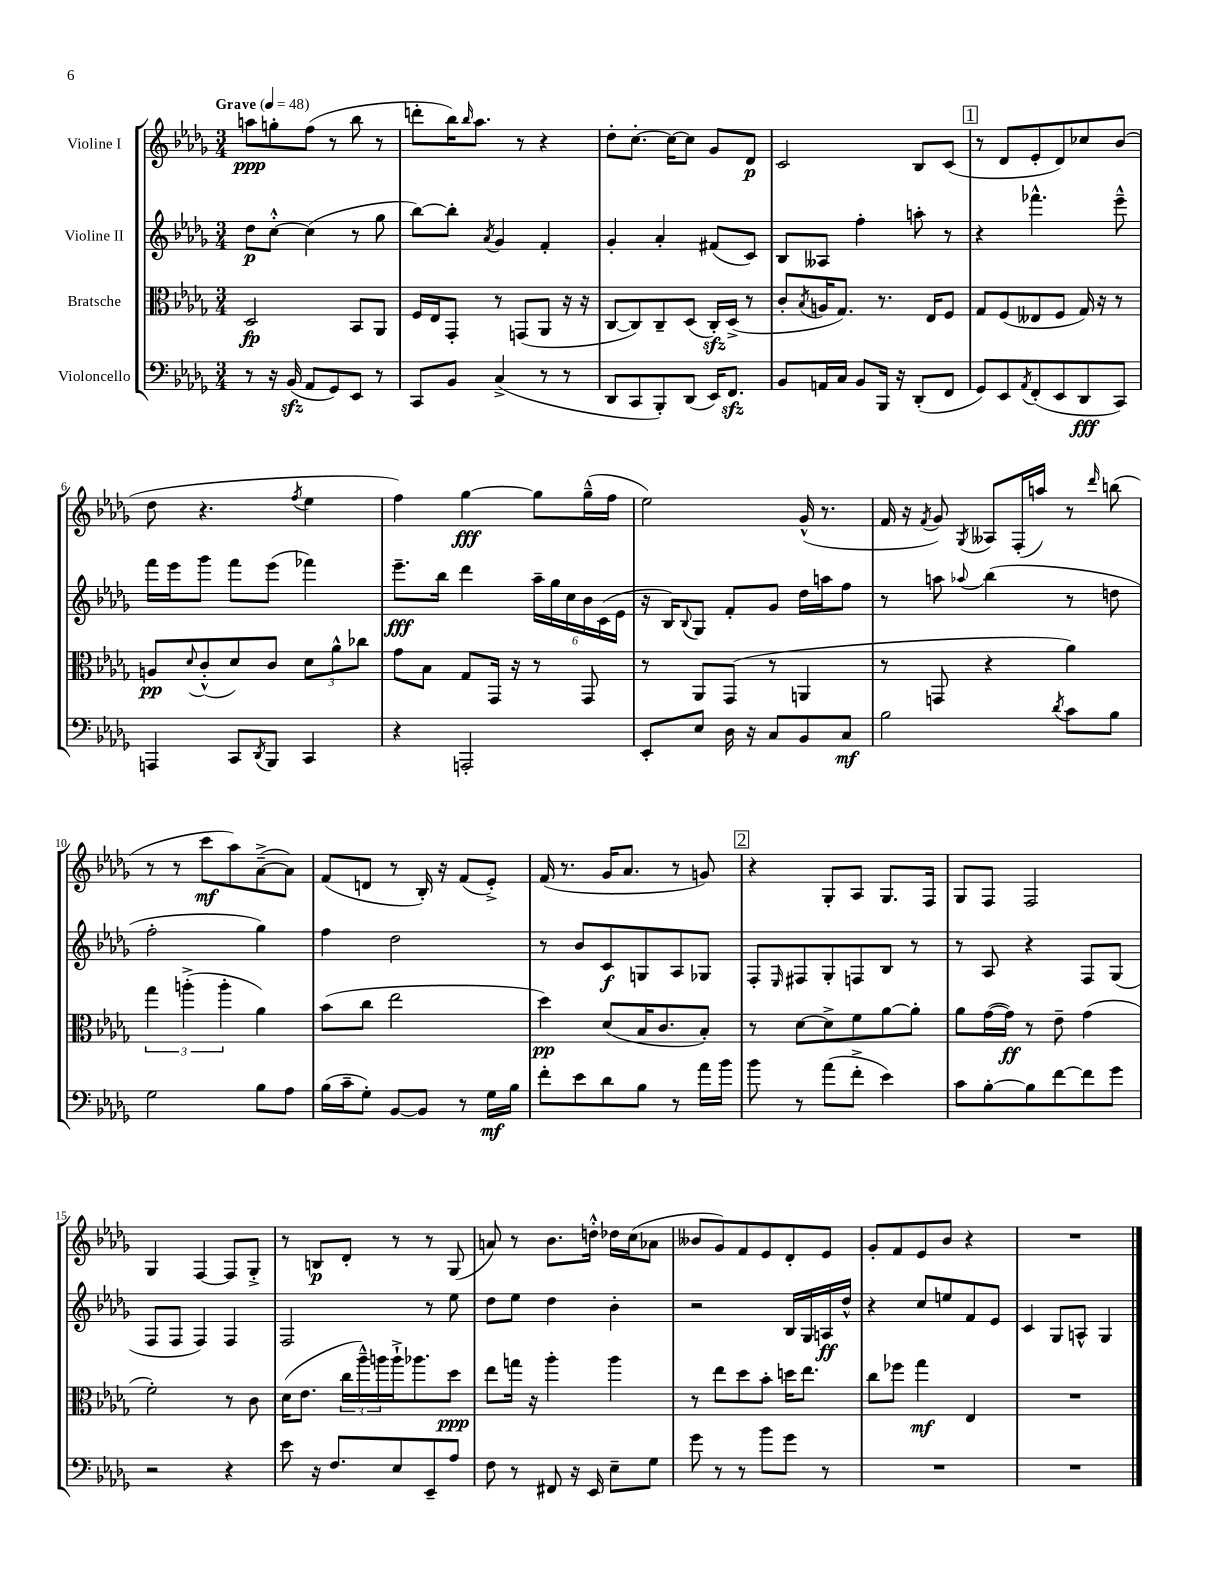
<<
\new StaffGroup <<
\new Staff = "s0" \with { instrumentName = "Violine I" } {
    \clef treble \key des \major \numericTimeSignature \time 3/4 \tempo "Grave" 4 = 48
    a''8\ppp g''8-. f''8( r8 bes''8 r8 |
    d'''8-. bes''16) \grace { bes''16 } aes''8. r8 r4 |
    des''8-. c''8.~-. c''16~ c''8 ges'8 des'8\p |
    c'2 bes8 c'8( |
    \mark \markup { \box "1" } r8 des'8 ees'8-. des'8) ces''8 bes'8( |
    des''8 r4. \acciaccatura { f''8 } ees''4 |
    f''4) ges''4~\fff ges''8 ges''16---^( f''16 |
    ees''2) ges'16-^( r8. |
    f'16 r16 \acciaccatura { f'8 } ges'8) \acciaccatura { ges8 } aeses8 f16-.( a''16) r8 \grace { des'''16 } b''8( |
    r8 r8 c'''8\mf aes''8) aes'8~--->( aes'8) |
    f'8( d'8 r8 bes16-.) r16 f'8( ees'8-.->) |
    f'16( r8. ges'16 aes'8. r8 g'8) |
    \mark \markup { \box "2" } r4 ges8-. aes8 ges8. f16 |
    ges8 f8 f2 |
    ges4 f4~ f8 ges8-.-> |
    r8 b8\p des'8-. r8 r8 ges8( |
    a'8) r8 bes'8. d''16-.-^ des''16 c''16( aes'8 |
    beses'8 ges'8) f'8 ees'8 des'8-. ees'8 |
    ges'8-. f'8 ees'8 bes'8 r4 |
    R2. \bar "|." |
}
\new Staff = "s1" \with { instrumentName = "Violine II" } {
    \clef treble \key des \major \numericTimeSignature \time 3/4
    des''8\p c''8~-.-^ c''4( r8 ges''8 |
    bes''8~) bes''8-. \acciaccatura { aes'8 } ges'4 f'4-. |
    ges'4-. aes'4-. fis'8( c'8) |
    bes8 aeses8 f''4-. a''8-. r8 |
    \mark \markup { \box "1" } r4 fes'''4.-^ ees'''8---^ |
    f'''16 ees'''16 ges'''8 f'''8 ees'''8( fes'''4) |
    ees'''8.--\fff bes''16 des'''4 \tuplet 6/4 { aes''16-- ges''16 c''16 bes'16 c'16( ees'16 } |
    r16 bes16) \appoggiatura { bes8 } ges8 f'8-. ges'8 des''16 a''16 f''8 |
    r8 a''8 \appoggiatura { aes''8 } bes''4( r8 d''8 |
    f''2-. ges''4) |
    f''4 des''2 |
    r8 bes'8 c'8\f g8 aes8 ges8 |
    \mark \markup { \box "2" } f8-. \grace { ees16 } fis8 ges8-. f8 bes8 r8 |
    r8 aes8 r4 f8 ges8( |
    f8 f8 f4) f4 |
    f2 r8 ees''8 |
    des''8 ees''8 des''4 bes'4-. |
    r2 bes16 ges16 a16\ff des''16-^ |
    r4 c''8 e''8 f'8 ees'8 |
    c'4 ges8 a8-^ ges4 \bar "|." |
}
\new Staff = "s2" \with { instrumentName = "Bratsche" } {
    \clef alto \key des \major \numericTimeSignature \time 3/4
    des2\fp bes,8 aes,8 |
    f16 ees16 ges,8-. r8 g,8( aes,8 r16 r16 |
    c8~ c8) c8-- des8( c16-.\sfz) des16->( r8 |
    c'8-. \acciaccatura { bes8 } a16 ges8.) r8. ees16 f8 |
    \mark \markup { \box "1" } ges8 f8( eeses8 f8 ges16) r16 r8 |
    a8\pp \appoggiatura { des'8 } c'8-.-^( des'8) c'8 \tuplet 3/2 { des'8 aes'8-^ ces''8 } |
    ges'8 bes8 ges8 ges,16 r16 r8 ges,8 |
    r8 aes,8 ges,8( r8 a,4 |
    r8 g,8 r4 aes'4) |
    \tuplet 3/2 { ges''4 a''4-.->( a''4-. } aes'4) |
    bes'8( c''8 ees''2 |
    des''4\pp) des'8( bes16 c'8. bes8-.) |
    \mark \markup { \box "2" } r8 des'8~ des'8-> f'8 aes'8~ aes'8-. |
    aes'8 ges'16~( ges'16\ff) r8 ees'8-- ges'4( |
    f'2-.) r8 c'8 |
    des'16( ees'8. \tuplet 3/2 { c''16 aes''16---^) a''16 } a''16-!-> aes''8. des''8\ppp |
    ees''8 g''16 r16 aes''4-. aes''4 |
    r8 ees''8 des''8 bes'8-. d''16 ees''8. |
    c''8 fes''8 ges''4\mf ees4 |
    R2. \bar "|." |
}
\new Staff = "s3" \with { instrumentName = "Violoncello" } {
    \clef bass \key des \major \numericTimeSignature \time 3/4
    r8 r16 bes,16\sfz( aes,8 ges,8) ees,8 r8 |
    c,8 bes,8 c4->( r8 r8 |
    des,8 c,8 bes,,8-.) des,8( ees,16) f,8.\sfz |
    bes,8 a,16 c16 bes,8 bes,,16 r16 des,8-.( f,8 |
    \mark \markup { \box "1" } ges,8) ees,8 \acciaccatura { aes,8 } f,8-.( ees,8 des,8\fff c,8) |
    a,,4 c,8 \acciaccatura { des,8 } bes,,8 c,4 |
    r4 a,,2-. |
    ees,8-. ees8 des16 r16 c8 bes,8 c8\mf |
    bes2 \acciaccatura { des'8 } c'8 bes8 |
    ges2 bes8 aes8 |
    bes16( c'16-- ges8-.) bes,8~ bes,8 r8 ges16\mf bes16 |
    f'8-. ees'8 des'8 bes8 r8 aes'16 bes'16 |
    \mark \markup { \box "2" } bes'8 r8 aes'8( f'8-.-> ees'4) |
    c'8 bes8~-. bes8 f'8~ f'8 ges'8 |
    r2 r4 |
    ees'8 r16 f8. ees8 ees,8-- aes8 |
    f8 r8 fis,8 r16 ees,16 ees8-- ges8 |
    ges'8 r8 r8 bes'8 ges'8 r8 |
    R2. |
    R2. \bar "|." |
}
>>
>>
